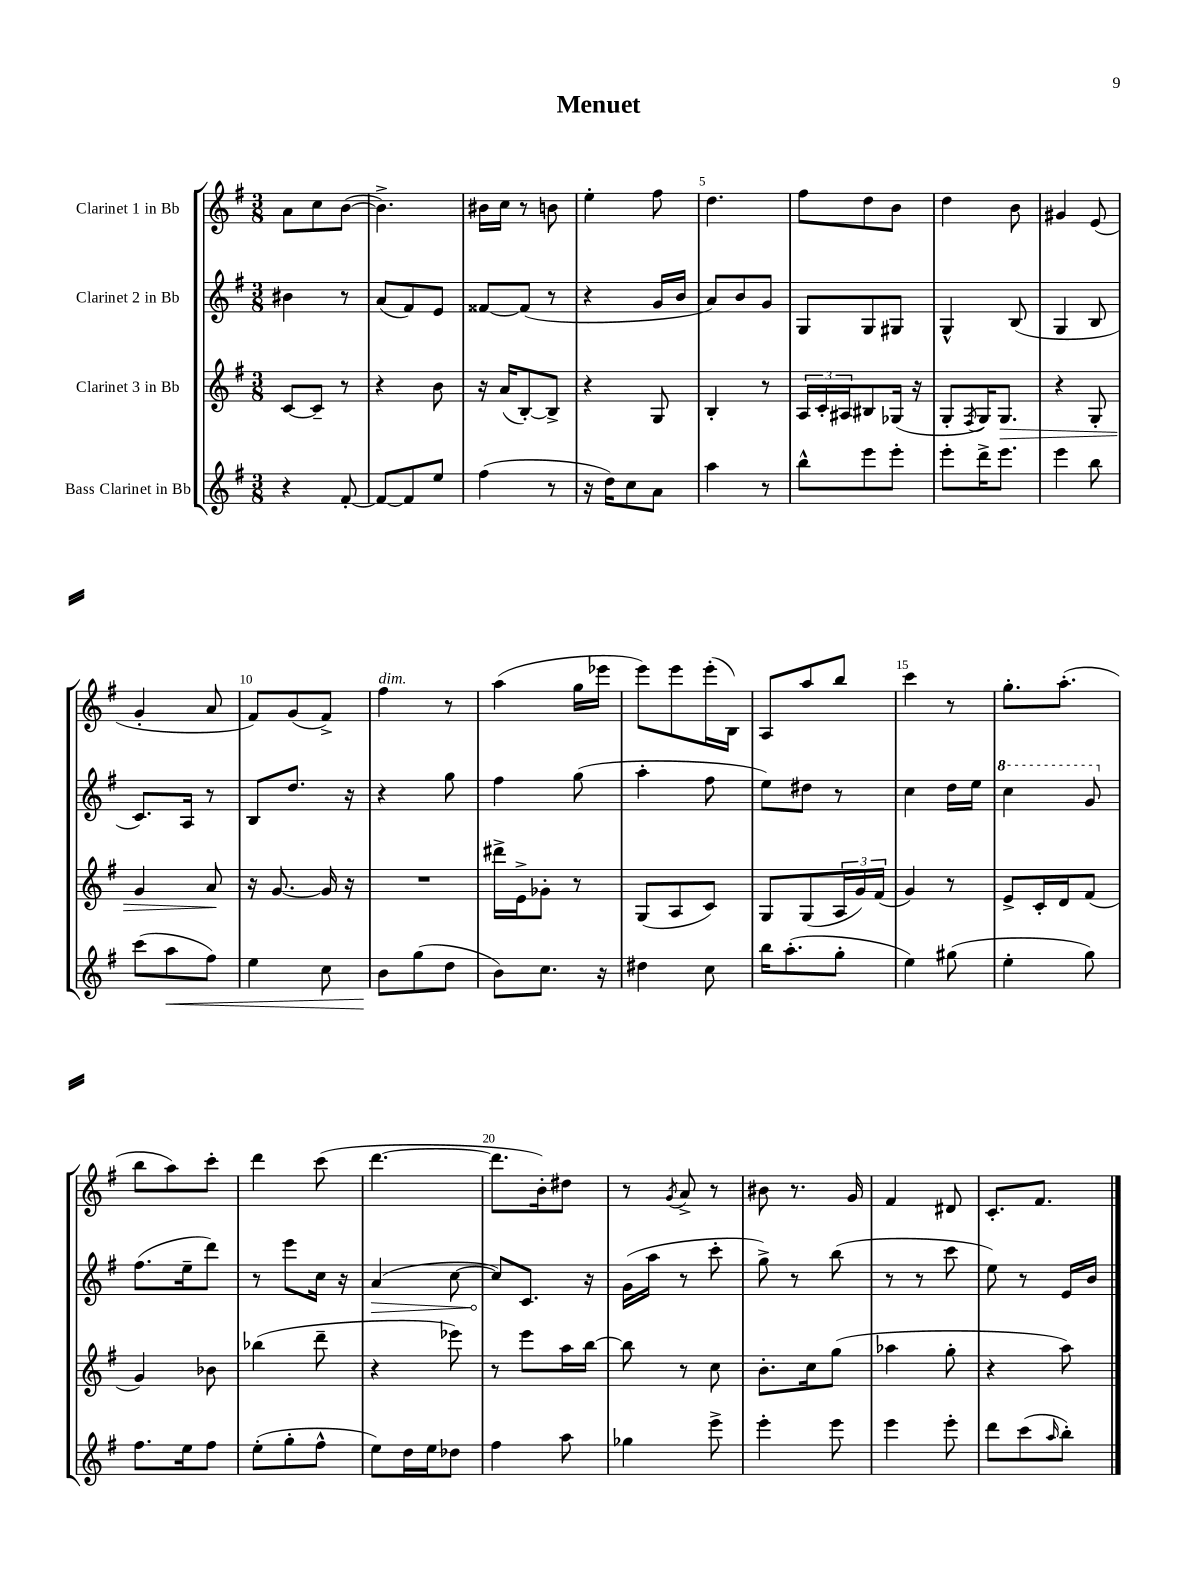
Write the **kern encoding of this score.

**kern	**dynam	**kern	**dynam	**kern	**dynam	**kern
*part4	*part4	*part3	*part3	*part2	*part2	*part1
*staff4	*staff4	*staff3	*staff3	*staff2	*staff2	*staff1
*I"Bass Clarinet in Bb	*	*I"Clarinet 3 in Bb	*	*I"Clarinet 2 in Bb	*	*I"Clarinet 1 in Bb
*clefG2	*	*clefG2	*	*clefG2	*	*clefG2
*k[f#]	*	*k[f#]	*	*k[f#]	*	*k[f#]
*M3/8	*	*M3/8	*	*M3/8	*	*M3/8
=1	=1	=1	=1	=1	=1	=1
4r	.	[8c/L	.	4b#X\	.	8a\L
.	.	8c~/J]	.	.	.	8cc\
[8f#'/	.	8r	.	8r	.	([8b\J
=2	=2	=2	=2	=2	=2	=2
8f#/L_	.	4r	.	(8a/L	.	4.b^\])
8f#/]	.	.	.	8f#/)	.	.
8ee/J	.	8b\	.	8e/J	.	.
=3	=3	=3	=3	=3	=3	=3
(4ff#\	.	16r	.	[8f##X/L	.	16b#X\LL
.	.	(16a/KL	.	.	.	16cc\JJ
.	.	[8B'/)	.	(8f##/J]	.	8r
8r	.	8B^/J]	.	8r	.	8bn\
=4	=4	=4	=4	=4	=4	=4
16r	.	4r	.	4r	.	4ee'\
16dd\KL)	.	.	.	.	.	.
8cc\	.	.	.	.	.	.
8a\J	.	8G/	.	16g/LL	.	8ff#\
.	.	.	.	16b/JJ	.	.
=5	=5	=5	=5	=5	=5	=5
4aa\	.	4B'/	.	8a/L)	.	4.dd\
.	.	.	.	8b/	.	.
8r	.	8r	.	8g/J	.	.
=6	=6	=6	=6	=6	=6	=6
8bb^^\L	.	24A/LL	.	8G/L	.	8ff#\L
.	.	24c'/	.	.	.	.
.	.	24A#X/J	.	.	.	.
8eee\	.	8B#X/	.	8G/	.	8dd\
8eee'\J	.	(16G-X/Jk	.	8G#X/J	.	8b\J
.	.	16r	.	.	.	.
=7	=7	=7	=7	=7	=7	=7
8eee'\L	.	8G'/L	.	4G^^/	.	4dd\
.	.	8qF#/	.	.	.	.
16ddd^\K	.	16G/K)	.	.	.	.
!	!	!	!LO:HP:b	!	!	!
8.eee\J	.	8.G/J	>	.	.	.
.	.	.	.	(8B/	.	8b\
=8	=8	=8	=8	=8	=8	=8
4eee\	.	4r	.	4G/	.	4g#X/
8bb\	.	8G'/	.	8B/	.	(8e/
!!LO:LB:g=z
=9	=9	=9	=9	=9	=9	=9
(8ccc\L	.	4g/	.	8.c/L)	.	4g'/
!	!LO:HP:b	!	!	!	!	!
8aa\	<	.	.	.	.	.
.	.	.	.	16A/Jk	.	.
8ff#\J)	.	8a/	.	8r	.	8a/
.	.	.	]	.	.	.
=10	=10	=10	=10	=10	=10	=10
4ee\	.	16r	.	8B/L	.	8f#/L)
.	.	[8.g/	.	.	.	.
.	.	.	.	8.dd/J	.	(8g/
8cc\	.	16g/]	.	.	.	8f#^/J)
.	.	16r	.	16r	.	.
=11	=11	=11	=11	=11	=11	=11
!	!	!	!	!	!	!LO:TX:a:i:t=dim.
8b\L	.	4.r	.	4r	.	4ff#\
(8gg\	[	.	.	.	.	.
8dd\J	.	.	.	8gg\	.	8r
=12	=12	=12	=12	=12	=12	=12
8b\L)	.	16ddd#X^\LL	.	4ff#\	.	(4aa\
.	.	16e^\J	.	.	.	.
8.cc\J	.	8g-X'\J	.	.	.	.
.	.	8r	.	(8gg\	.	16gg\LL
16r	.	.	.	.	.	16eee-X\JJ
=13	=13	=13	=13	=13	=13	=13
4dd#X\	.	(8G/L	.	4aa'\	.	8eee\L)
.	.	8A/	.	.	.	8eee\
8cc\	.	8c/J)	.	8ff#\	.	(16eee'\L
.	.	.	.	.	.	16B\JJ)
=14	=14	=14	=14	=14	=14	=14
16bb\KL	.	8G/L	.	8ee\L)	.	8A/L
(8.aa'\	.	.	.	.	.	.
.	.	(8G/	.	8dd#X\J	.	8aa/
8gg'\J	.	24A/L	.	8r	.	8bb/J
.	.	24g/)	.	.	.	.
.	.	(24f#/JJ	.	.	.	.
=15	=15	=15	=15	=15	=15	=15
4ee\)	.	4g/)	.	4cc\	.	4ccc\
(8gg#X\	.	8r	.	16dd\LL	.	8r
.	.	.	.	16ee\JJ	.	.
=16	=16	=16	=16	=16	=16	=16
*	*	*	*	*8va	*	*
4ee'\	.	8e^/L	.	4ccc\	.	8.gg'\L
.	.	16c'/L	.	.	.	.
.	.	16d/J	.	.	.	(8.aa'\J
8gg\)	.	(8f#/J	.	8gg/	.	.
!!LO:LB:g=z
=17	=17	=17	=17	=17	=17	=17
*	*	*	*	*X8va	*	*
8.ff#\L	.	4g/)	.	(8.ff#\L	.	8bb\L
.	.	.	.	.	.	8aa\)
16ee\k	.	.	.	16ee~\k	.	.
8ff#\J	.	8b-X\	.	8ddd\J)	.	8ccc'\J
=18	=18	=18	=18	=18	=18	=18
(8ee'\L	.	(4bb-X\	.	8r	.	4ddd\
8gg'\	.	.	.	8eee\L	.	.
8ff#^^\J	.	8ddd~\	.	16cc\Jk	.	(8ccc\
.	.	.	.	16r	.	.
=19	=19	=19	=19	=19	=19	=19
!	!	!	!	!	!LO:HP:b	!
8ee\L)	.	4r	.	(4a/	>	[4.ddd\
16dd\L	.	.	.	.	.	.
16ee\J	.	.	.	.	.	.
8dd-X\J	.	8eee-X\)	.	[8cc\	.	.
=20	=20	=20	=20	=20	=20	=20
4ff#\	.	8r	.	8cc/L])	.	8.ddd\L]
.	.	8eee\L	.	8.c/J	]	.
.	.	.	.	.	.	16b'\k)
8aa\	.	16aa\L	.	.	.	8dd#X\J
.	.	[16bb\JJ	.	16r	.	.
=21	=21	=21	=21	=21	=21	=21
4gg-X\	.	8bb\]	.	(16g\LL	.	8r
.	.	.	.	16aa\JJ	.	.
.	.	.	.	.	.	8qg/
.	.	8r	.	8r	.	8a^/
8eee^\	.	8cc\	.	8ccc'\	.	8r
=22	=22	=22	=22	=22	=22	=22
4eee'\	.	8.b'\L	.	8gg^\)	.	8b#X\
.	.	.	.	8r	.	8.r
.	.	16cc\k	.	.	.	.
8eee\	.	(8gg\J	.	(8bb\	.	.
.	.	.	.	.	.	16g/
=23	=23	=23	=23	=23	=23	=23
4eee\	.	4aa-X\	.	8r	.	4f#/
.	.	.	.	8r	.	.
8eee'\	.	8gg'\	.	8ccc\	.	8d#X/
=24	=24	=24	=24	=24	=24	=24
8ddd\L	.	4r	.	8ee\)	.	8.c'/L
(8ccc\	.	.	.	8r	.	.
.	.	.	.	.	.	8.f#/J
16qqaa/	.	.	.	.	.	.
8bb'\J)	.	8aa\)	.	16e/LL	.	.
.	.	.	.	16b/JJ	.	.
==	==	==	==	==	==	==
*-	*-	*-	*-	*-	*-	*-
